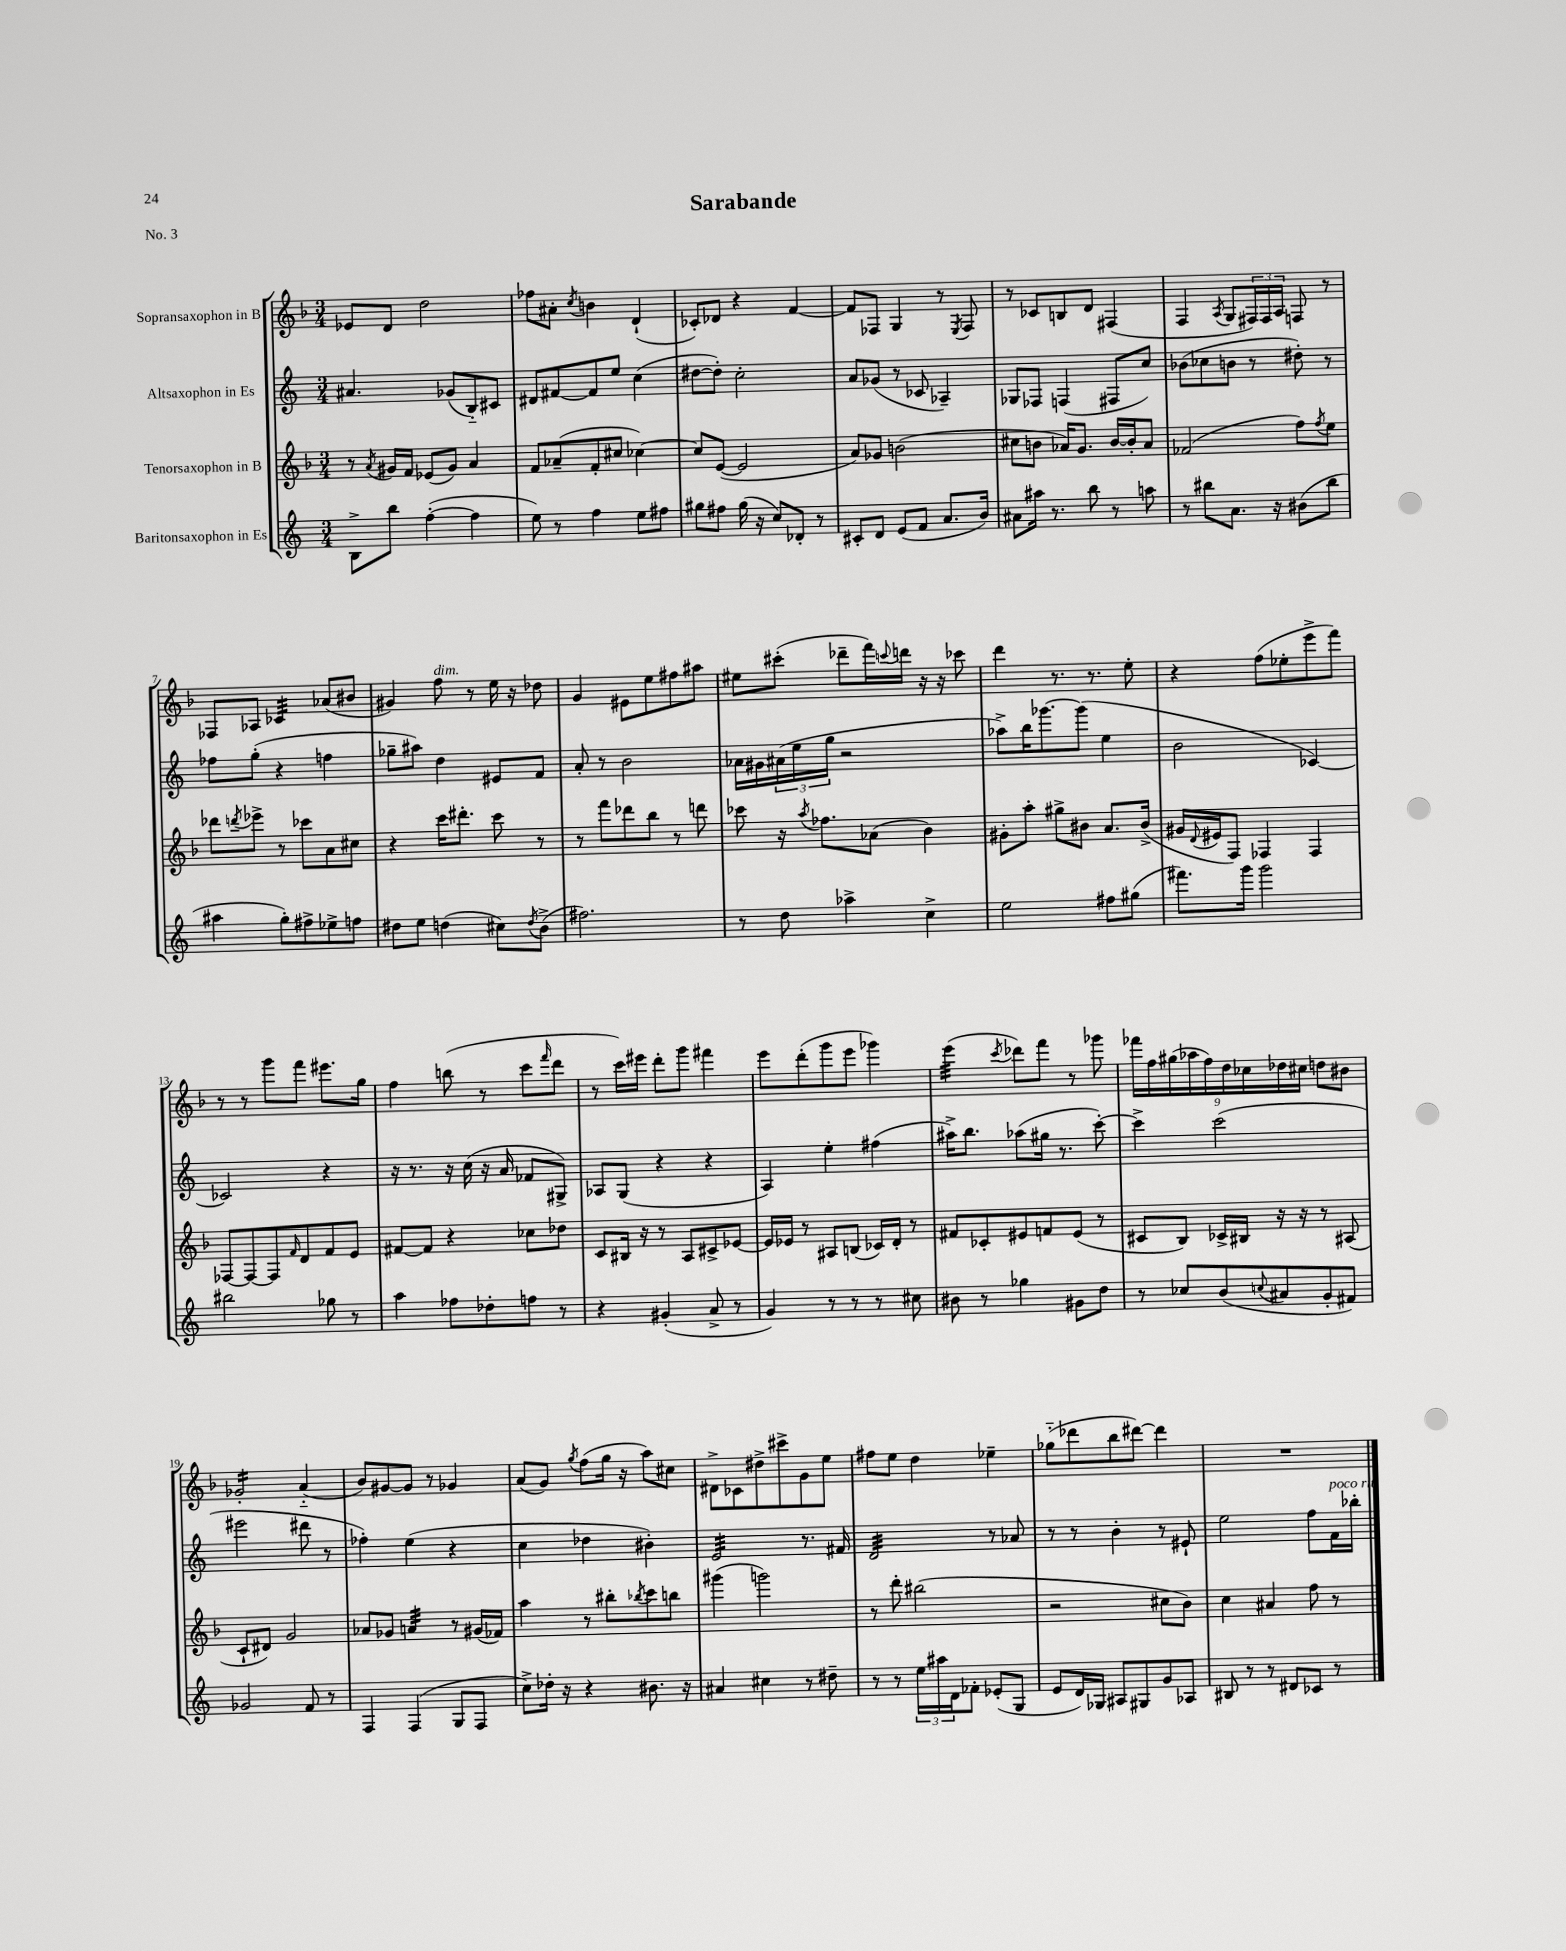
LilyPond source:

\header { title = "Sarabande" piece = "No. 3" }
<<
\new StaffGroup <<
\new Staff = "s0" \with { instrumentName = "Sopransaxophon in B" } {
    \clef treble \key f \major \numericTimeSignature \time 3/4
    ees'8 d'8 d''2 |
    fes''8 ais'8-. \acciaccatura { c''8 } b'4 d'4-!( |
    ces'8-.) des'8 r4 f'4~ |
    f'8 fes8 g4 r8 \acciaccatura { e8 } fes8 |
    r8 ces'8 b8 d'8 fis4( |
    f4 \acciaccatura { a8 } g8 \tuplet 3/2 { fis16) fis16 a16 } f8 r8 |
    fes8 aes8 ces'4:32 aes'8( bis'8 |
    gis'4) f''8^\markup { \italic "dim." } r8 e''16 r16 des''8 |
    g'4 eis'8 e''8 fis''8 ais''8 |
    eis''8 cis'''8-.( des'''8-- f'''16) \appoggiatura { c'''8 } d'''16 r16 r16 ces'''8 |
    d'''4 r8. r8. e''8-. |
    r4 f''8( ees''8-. e'''8-> f'''8) |
    r8 r8 g'''8 f'''8 eis'''8. g''16 |
    f''4 b''8( r8 c'''8 \grace { f'''16 } d'''8 |
    r8 c'''16) eis'''16 d'''8-. g'''8 fis'''4 |
    e'''8 d'''8-.( g'''8 e'''8 ges'''4) |
    e'''4:32( \acciaccatura { c'''8 } des'''8) f'''8 r8 ges'''8 |
    \tuplet 9/8 { fes'''16 f''16 gis''16( aes''16 f''16) d''16 ces''16 des''16 cis''16 } d''8 bis'8 |
    ges'2:16-. a'4-_( |
    bes'8) gis'8~ gis'8 r8 ges'4 |
    a'8( g'8) \acciaccatura { g''8 } f''8( g''16 r16 a''8) cis''8 |
    dis'8-> ces'8 dis''8-> cis'''8-> g'8 e''8 |
    fis''8 e''8 d''4 ees''4-- |
    ges''8-_( des'''8 bes''8 dis'''8~) dis'''4 |
    R2. \bar "|." |
}
\new Staff = "s1" \with { instrumentName = "Altsaxophon in Es" } {
    \clef treble \key c \major \numericTimeSignature \time 3/4
    ais'4. ges'8( b8-_) cis'8 |
    dis'8 fis'8~ fis'8 e''8 c''4( |
    dis''8~ dis''8-.) c''2-. |
    a'8 ges'8( r8 ces'8 aes4--) |
    ges8 fes8 f4( fis8 c''8) |
    bes'8( ces''8 b'8 r8 dis''8-.) r8 |
    fes''8 g''8-.( r4 f''4 |
    ges''8-- ais''8) d''4 eis'8 f'8 |
    a'8-. r8 b'2 |
    aes'16 gis'16 \tuplet 3/2 { ais'16( e''16 g''16 } r2 |
    aes''8->) b''16 ges'''8.~ ges'''8( e''4 |
    b'2 ces'4~) |
    ces'2 r4 |
    r16 r8. r16 c''16( r16 a'16 fes'8 gis8->) |
    aes8 g8( r4 r4 |
    a4) e''4-. fis''4( |
    ais''16->) b''8. aes''8( gis''16 r8. c'''8~-.) |
    c'''4-> c'''2( |
    eis'''2 dis'''8 r8 |
    fes''4-.) e''4( r4 |
    c''4 des''4 bis'4-.) |
    e'2:32 r8. fis'16 |
    d'2:32 r8 aes'8 |
    r8 r8 b'4-. r8 eis'8-! |
    e''2 f''8 f'16^\markup { \italic "poco rit." } bes''16-. \bar "|." |
}
\new Staff = "s2" \with { instrumentName = "Tenorsaxophon in B" } {
    \clef treble \key f \major \numericTimeSignature \time 3/4
    r8 \acciaccatura { a'8 } gis'16 f'16 ees'8( gis'8) a'4 |
    f'8 aes'8--( f'8-. cis''8 ces''4~) |
    ces''8 e'8~( e'2 |
    a'8) ges'8 b'2( |
    cis''8 b'8 aes'16) g'8. b'16~ b'16-. aes'8 |
    fes'2( f''8) \acciaccatura { f''8 } e''8 |
    des'''8 \acciaccatura { d'''8 } ees'''8-> r8 ces'''8 a'8 cis''8 |
    r4 c'''16 dis'''8.-. c'''8 r8 |
    r8 f'''8 des'''8 bes''8 r8 d'''8 |
    ces'''8 r16 \acciaccatura { a''8 } fes''8. aes'8( bes'4) |
    gis'8-. a''8-. gis''8-> bis'8 a'8. bis'16->( |
    gis'16 \appoggiatura { d'8 } eis'16 f8) fes4 fes4 |
    fes8~ fes8~ fes8 \grace { f'16 } d'8 f'8 e'8 |
    fis'8~ fis'8 r4 ces''8 des''8 |
    c'8 bis16 r16 r8 a8 cis'8-> ees'8~ |
    ees'16 ees'16 r8 ais8 b8( ces'16) d'16-. r8 |
    fis'8 ces'8-. eis'8 f'8 eis'8( r8 |
    cis'8 bes8) ces'16-> bis16 r16 r16 r8 ais8( |
    c'8-! dis'8) g'2 |
    aes'8 ges'8 a'4:32 r8 gis'16( fes'16) |
    a''4 r8 bis''8-. \acciaccatura { bes''8 } c'''8 b''8 |
    gis'''4( g'''2) |
    r8 d'''8-. bis''2( |
    r2 cis''8 bes'8) |
    c''4 ais'4 f''8 r8 \bar "|." |
}
\new Staff = "s3" \with { instrumentName = "Baritonsaxophon in Es" } {
    \clef treble \key c \major \numericTimeSignature \time 3/4
    b8-> b''8 f''4~-.( f''4 |
    e''8) r8 f''4 e''8 fis''8 |
    gis''8 fis''8 gis''16( r16 c''8) des'8-. r8 |
    cis'8-. d'8 e'8( f'8 a'8. b'16) |
    ais'8 ais''16 r8. b''8 r8 a''8 |
    r8 bis''8 a'8. r16 bis'8( bis''8 |
    ais''4 g''8-.) fis''8-> ees''8-> f''8 |
    dis''8 e''8 d''4( cis''8) \acciaccatura { d''8 } b'8->( |
    fis''2.) |
    r8 d''8 aes''4-> c''4-> |
    e''2 fis''8 gis''8( |
    fis'''8.) g'''16 g'''2 |
    bis''2 ges''8 r8 |
    a''4 fes''8 des''8-. f''8 r8 |
    r4 gis'4-.( a'8-> r8 |
    g'4) r8 r8 r8 cis''8 |
    bis'8 r8 ges''4 gis'8 d''8 |
    r8 ces''8 b'8( \appoggiatura { c''8 } ais'8 g'8-. fis'8) |
    ges'2 f'8 r8 |
    f4 f4( g8 f8 |
    c''8->) des''16-. r16 r4 bis'8. r16 |
    ais'4 cis''4 r8 dis''8-- |
    r8 r8 \tuplet 3/2 { e''16 ais''16 d'16 } fes'8-. ees'8-.( g8 |
    e'8 d'16) ges16 ais8 gis8 g'8 aes8 |
    bis8 r8 r8 dis'8 ces'8 r8 \bar "|." |
}
>>
>>
